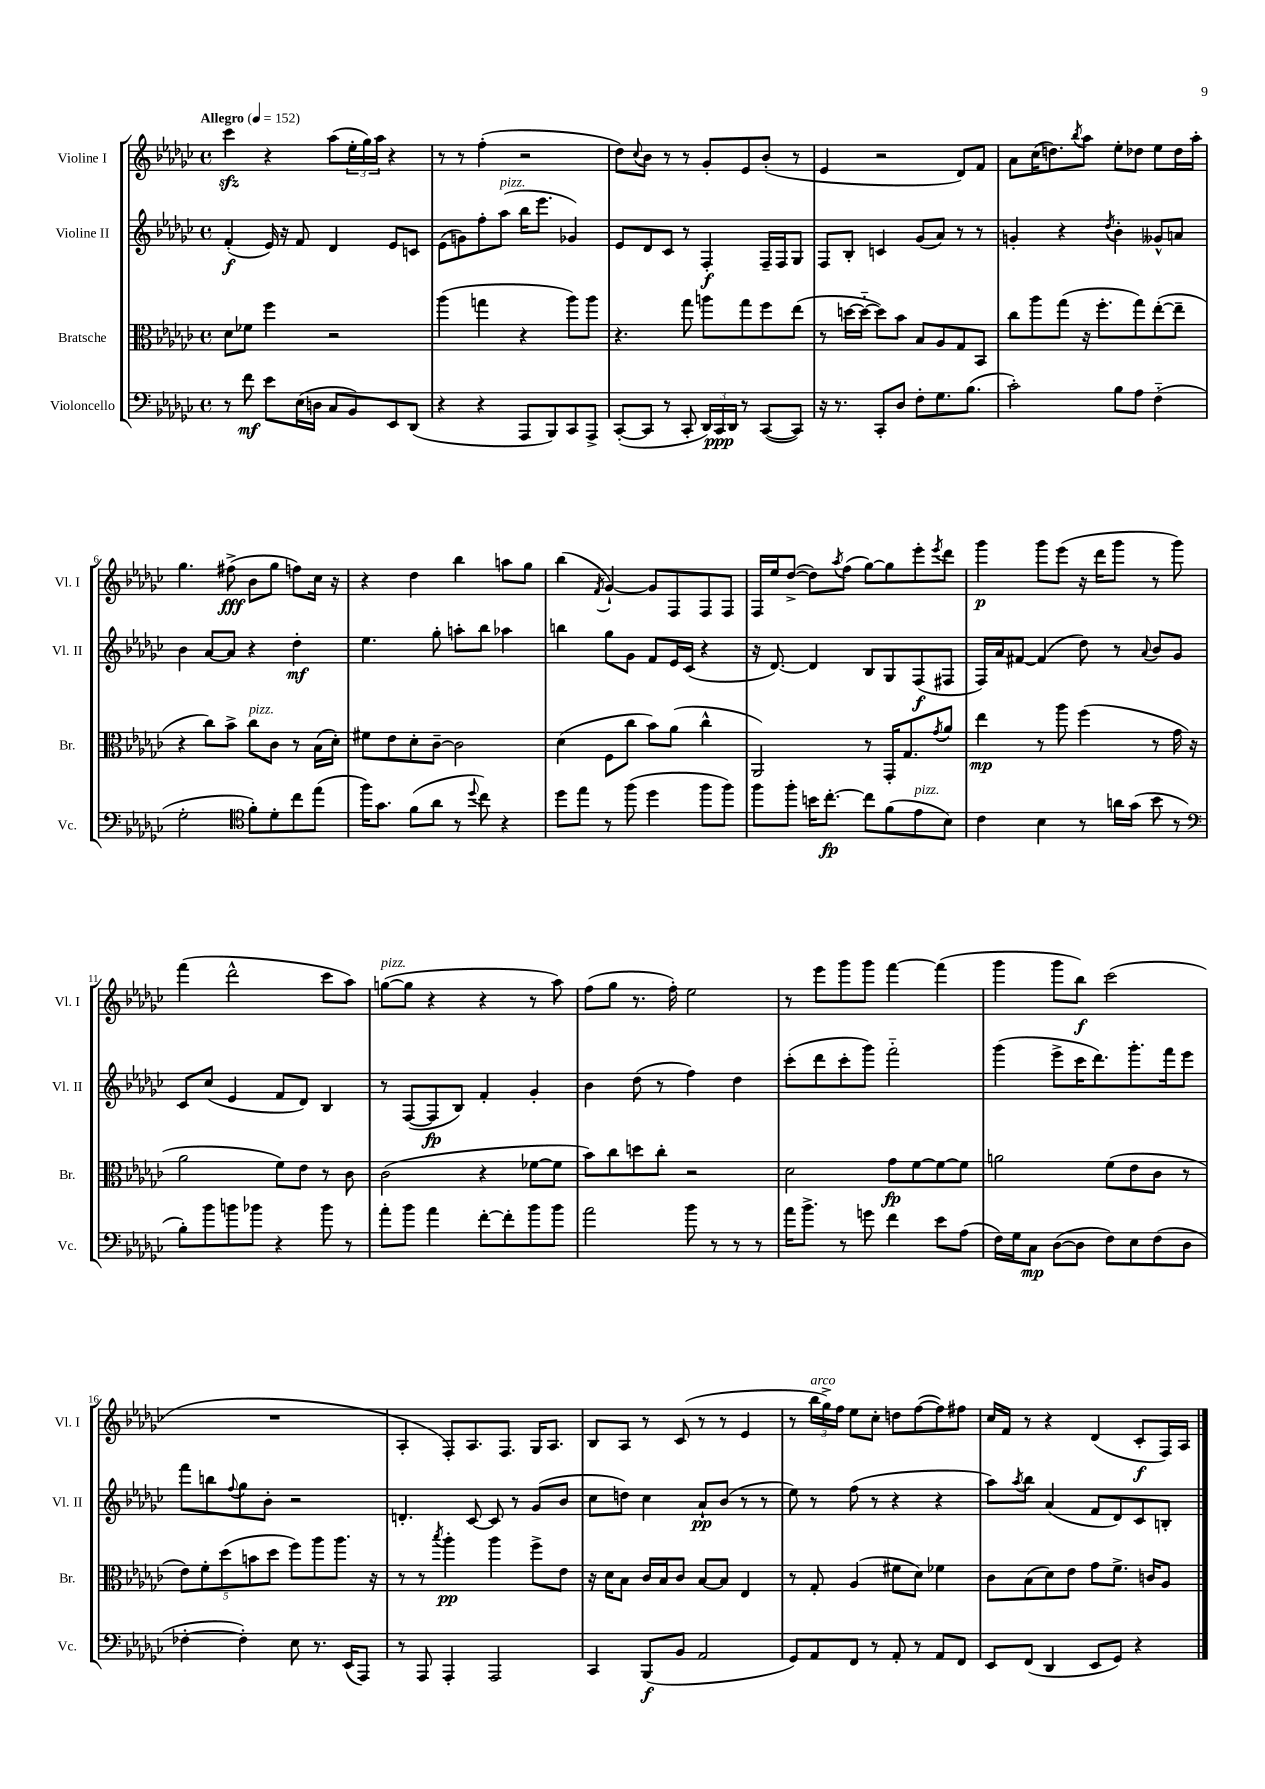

**kern	**dynam	**kern	**dynam	**kern	**dynam	**kern	**dynam
*part4	*part4	*part3	*part3	*part2	*part2	*part1	*part1
*staff4	*staff4	*staff3	*staff3	*staff2	*staff2	*staff1	*staff1
*I"Violoncello	*	*I"Bratsche	*	*I"Violine II	*	*I"Violine I	*
*I'Vc.	*	*I'Br.	*	*I'Vl. II	*	*I'Vl. I	*
*clefF4	*	*clefC3	*	*clefG2	*	*clefG2	*
*k[b-e-a-d-g-c-]	*	*k[b-e-a-d-g-c-]	*	*k[b-e-a-d-g-c-]	*	*k[b-e-a-d-g-c-]	*
*M4/4	*	*M4/4	*	*M4/4	*	*M4/4	*
*met(c)	*	*met(c)	*	*met(c)	*	*met(c)	*
*MM152	*	*MM152	*	*MM152	*	*MM152	*
=1	=1	=1	=1	=1	=1	=1	=1
!	!	!	!	!	!	!LO:TX:a:B:t=Allegro	!
8r	.	8d-\L	.	(4f'/	f	4ccc-zz\	.
8f\	mf	8f-X\J	.	.	.	.	.
8e-\L	.	4ff\	.	16e-/)	.	4r	.
.	.	.	.	16r	.	.	.
(16E-\L	.	.	.	8f/	.	.	.
16Dn\JJ	.	.	.	.	.	.	.
8C-/L	.	2r	.	4d-/	.	(8aa-\L	.
8BB-/)	.	.	.	.	.	24ee-'\L	.
.	.	.	.	.	.	24gg-\)	.
.	.	.	.	.	.	24aa-\JJ	.
8EE-/	.	.	.	8e-/L	.	4r	.
(8DD-/J	.	.	.	8cn/J	.	.	.
=2	=2	=2	=2	=2	=2	=2	=2
4r	.	(4aa-\	.	(8e-\L	.	8r	.
.	.	.	.	8gn\)	.	8r	.
4r	.	4ggn\	.	8ff'\	.	(4ff'\	.
!	!	!	!	!LO:TX:a:i:t=pizz.	!	!	!
.	.	.	.	(8aa-\J	.	.	.
8AAA-/L	.	4r	.	16bb-\KL	.	2r	.
.	.	.	.	8.eee-\J	.	.	.
8BBB-/)	.	.	.	.	.	.	.
8CC-/	.	8aa-\L)	.	4g-X/)	.	.	.
8AAA-^/J	.	8aa-\J	.	.	.	.	.
=3	=3	=3	=3	=3	=3	=3	=3
([8CC-'/L	.	4.r	.	8e-/L	.	8dd-\L)	.
.	.	.	.	.	.	8qqcc-/	.
8CC-/J]	.	.	.	8d-/	.	8b-\J	.
8r	.	.	.	8c-/J	.	8r	.
8CC-'/	.	8gg-\	.	8r	.	8r	.
24DD-/LL)	.	8aan\L	.	4F'/	f	8g-'/L	.
24CC-/	ppp	.	.	.	.	.	.
24DD-/JJ	.	.	.	.	.	.	.
8r	.	8gg-\	.	.	.	8e-/	.
([8CC-/L	.	8ff\	.	16F~/LL	.	(8b-'/J	.
.	.	.	.	16F/J	.	.	.
8CC-/J])	.	(8ee-\J	.	8G-/J	.	8r	.
=4	=4	=4	=4	=4	=4	=4	=4
16r	.	8r	.	8F/L	.	4e-/	.
8.r	.	.	.	.	.	.	.
.	.	[16ddn\LL	.	8B-'/J	.	.	.
.	.	16dd\JJ_	.	.	.	.	.
8CC-'/L	.	8dd\L])	.	4cn/	.	2r	.
8D-/J	.	8b-\J	.	.	.	.	.
8F'\L	.	8B-/L	.	(8g-/L	.	.	.
8.G-\	.	8A-/	.	8a-/J)	.	.	.
.	.	8G-/	.	8r	.	8d-/L)	.
(8.B-\J	.	.	.	.	.	.	.
.	.	8BB-/J	.	8r	.	8f/J	.
=5	=5	=5	=5	=5	=5	=5	=5
2c-'\)	.	8cc-\L	.	4gn'/	.	8a-\L	.
.	.	8aa-\	.	.	.	(16cc-\K	.
.	.	.	.	.	.	8.ddn\)	.
.	.	(8gg-\J	.	4r	.	.	.
.	.	.	.	.	.	8qbb-/	.
.	.	16r	.	.	.	8aa-\J	.
.	.	8.ff'\L	.	.	.	.	.
.	.	.	.	8qdd-/	.	.	.
8B-\L	.	.	.	4b-'\	.	8ee-'\L	.
8A-\J	.	8gg-\)	.	.	.	8dd-X\J	.
(4F\	.	([8ee-'\	.	8g--X^^/L	.	8ee-\L	.
.	.	8ee-~\J]	.	8an/J	.	16dd-\L	.
.	.	.	.	.	.	16aa-'\JJ	.
!!LO:LB:g=z
=6	=6	=6	=6	=6	=6	=6	=6
2G-'\	.	4r	.	4b-\	.	4.gg-\	.
.	.	8cc-\L)	.	[8a-/L	.	.	.
.	.	8b-^\J	.	8a-/J]	.	(8ff#X^\	fff
*clefC4	*	*	*	*	*	*	*
!	!	!LO:TX:a:i:t=pizz.	!	!	!	!	!
8f'\L)	.	8cc-\L	.	4r	.	8b-\L	.
8d-'\	.	8c-\J	.	.	.	8gg-\J	.
8cc-\	.	8r	.	4dd-'\	mf	8ffn\L)	.
(8ee-\J	.	(16B-\LL	.	.	.	16cc-\Jk	.
.	.	16d-'\JJ)	.	.	.	16r	.
=7	=7	=7	=7	=7	=7	=7	=7
16ff\KL)	.	8f#X\L	.	4.ee-\	.	4r	.
8.g-\J	.	.	.	.	.	.	.
.	.	8e-\	.	.	.	.	.
(8f\L	.	8d-'\	.	.	.	4dd-\	.
8a-\J	.	[8c-~\J	.	8gg-'\	.	.	.
8r	.	2c-\]	.	8aan'\L	.	4bb-\	.
8qqdd-/	.	.	.	.	.	.	.
8cc-\)	.	.	.	8bb-\J	.	.	.
4r	.	.	.	4aa-X\	.	8aan\L	.
.	.	.	.	.	.	8gg-\J	.
=8	=8	=8	=8	=8	=8	=8	=8
8dd-\L	.	(4d-\	.	4bbn\	.	(4bb-\	.
8ee-\J	.	.	.	.	.	.	.
.	.	.	.	.	.	8qf/	.
8r	.	8F\L	.	8gg-\L	.	[4g-`/)	.
(8ff\	.	8cc-\J	.	8g-\J	.	.	.
4dd-\	.	8b-\L)	.	8f/L	.	8g-/L]	.
.	.	(8a-\J	.	16e-/L	.	8F/	.
.	.	.	.	(16c-/JJ	.	.	.
8ff\L	.	4cc-^^\	.	4r	.	8F/	.
8ff\J)	.	.	.	.	.	8F/J	.
=9	=9	=9	=9	=9	=9	=9	=9
8ff\L	.	2AA-/)	.	16r	.	16F/LL	.
.	.	.	.	[8.d-/)	.	16ee-/J	.
8ff'\J	.	.	.	.	.	([8dd-^/J	.
16bn\KL	.	.	.	4d-/]	.	8dd-\L])	.
[8.cc-'\J	fp	.	.	.	.	.	.
.	.	.	.	.	.	8qaa-/	.
.	.	.	.	.	.	(8ff\J	.
8cc-\L]	.	8r	.	8B-/L	.	[8gg-\L)	.
(8f\	.	16GG-'/KL	.	8G-/	.	8gg-\]	.
.	.	8.G-/	.	.	.	.	.
!LO:TX:a:i:t=pizz.	!	!	!	!	!	!	!
8e-\	.	.	.	(8F/	f	8eee-'\	.
.	.	8qg-/	.	.	.	8qeee-/	.
8B-\J)	.	8a-/J	.	8F#X/J	.	8ddd-\J	.
=10	=10	=10	=10	=10	=10	=10	=10
4c-\	.	4ee-\	mp	16F/LL)	.	4ggg-\	p
.	.	.	.	16a-/J	.	.	.
.	.	.	.	[8f#X/J	.	.	.
4B-\	.	8r	.	(4f#/]	.	8ggg-\L	.
.	.	8aa-\	.	.	.	(8eee-\J	.
8r	.	(4ff\	.	8dd-\)	.	16r	.
.	.	.	.	.	.	16ddd-\KL	.
16an\LL	.	.	.	8r	.	8ggg-\J	.
(16g-\JJ	.	.	.	.	.	.	.
.	.	.	.	8qqa-/	.	.	.
8b-\	.	8r	.	8b-/L	.	8r	.
8r	.	16g-\	.	8g-/J	.	8ggg-\)	.
.	.	16r	.	.	.	.	.
!!LO:LB:g=z
=11	=11	=11	=11	=11	=11	=11	=11
*clefF4	*	*	*	*	*	*	*
8B-'\L)	.	2a-\	.	8c-/L	.	(4fff\	.
8b-\	.	.	.	(8cc-/J	.	.	.
8bn\	.	.	.	4e-/	.	2ddd-^^\	.
8b-X\J	.	.	.	.	.	.	.
4r	.	8f\L)	.	8f/L	.	.	.
.	.	8e-\J	.	8d-/J)	.	.	.
8b-\	.	8r	.	4B-/	.	8ccc-\L	.
8r	.	8c-\	.	.	.	8aa-\J)	.
=12	=12	=12	=12	=12	=12	=12	=12
!	!	!	!	!	!	!LO:TX:a:i:t=pizz.	!
8a-'\L	.	(2c-\	.	8r	.	([8ggn\L	.
8b-\J	.	.	.	([8F/L	.	8gg\J]	.
4a-\	.	.	.	8F/]	fp	4r	.
.	.	.	.	8B-/J)	.	.	.
[8f'\L	.	4r	.	4f'/	.	4r	.
8f'\]	.	.	.	.	.	.	.
8b-\	.	[8f-X\L	.	4g-'/	.	8r	.
8b-\J	.	8f-\J]	.	.	.	8aa-\)	.
=13	=13	=13	=13	=13	=13	=13	=13
2a-\	.	8b-\L)	.	4b-\	.	(8ff\L	.
.	.	8cc-\	.	.	.	8gg-\J	.
.	.	8ddn\	.	(8dd-\	.	8.r	.
.	.	8cc-'\J	.	8r	.	.	.
.	.	.	.	.	.	16ff'\)	.
8b-\	.	2r	.	4ff\)	.	2ee-\	.
8r	.	.	.	.	.	.	.
8r	.	.	.	4dd-\	.	.	.
8r	.	.	.	.	.	.	.
=14	=14	=14	=14	=14	=14	=14	=14
16a-\KL	.	2d-\	.	(8ccc-'\L	.	8r	.
8.b-^\J	.	.	.	.	.	.	.
.	.	.	.	8ddd-\	.	8eee-\L	.
8r	.	.	.	8ccc-'\	.	8ggg-\	.
8gn\	.	.	.	8ggg-\J)	.	8ggg-\J	.
4f\	.	8g-\L	fp	2fff\	.	[4fff\	.
.	.	[8f\	.	.	.	.	.
8e-\L	.	8f\_	.	.	.	(4fff\]	.
(8A-\J	.	8f\J]	.	.	.	.	.
=15	=15	=15	=15	=15	=15	=15	=15
16F\LL)	.	2an\	.	(4ggg-\	.	4ggg-\	.
16G-\J	.	.	.	.	.	.	.
8C-\J	mp	.	.	.	.	.	.
([8D-\L	.	.	.	8eee-^\L	.	8ggg-\L	.
8D-\J]	.	.	.	16ccc-\K	.	8bb-\J)	f
.	.	.	.	8.ddd-\)	.	.	.
8F\L)	.	(8f\L	.	.	.	(2ccc-\	.
8E-\	.	8e-\	.	8.ggg-'\	.	.	.
(8F\	.	8c-\J	.	.	.	.	.
.	.	.	.	16fff\k	.	.	.
8D-\J	.	8r	.	8eee-\J	.	.	.
!!LO:LB:g=z
=16	=16	=16	=16	=16	=16	=16	=16
[4F-X'\	.	10e-\L)	.	8fff\L	.	1r	.
.	.	10f'\	.	.	.	.	.
.	.	.	.	8bbn\	.	.	.
.	.	(10dd-\	.	.	.	.	.
.	.	.	.	8qqff/	.	.	.
4F-'\])	.	.	.	8gg-\	.	.	.
.	.	10bn\	.	.	.	.	.
.	.	.	.	8b-'\J	.	.	.
.	.	10dd-\J	.	.	.	.	.
8E-\	.	8ff\L)	.	2r	.	.	.
8.r	.	8aa-\	.	.	.	.	.
.	.	8.aa-\J	.	.	.	.	.
(16EE-/KL	.	.	.	.	.	.	.
8AAA-/J)	.	.	.	.	.	.	.
.	.	16r	.	.	.	.	.
=17	=17	=17	=17	=17	=17	=17	=17
8r	.	8r	.	4.dn'/	.	4A-'/	.
8AAA-/	.	8r	.	.	.	.	.
.	.	8qbb-/	.	.	.	.	.
4AAA-'/	.	4aa-'\	pp	.	.	8F'/L)	.
.	.	.	.	[8c-/	.	8.A-/	.
2AAA-/	.	4aa-\	.	8c-/]	.	.	.
.	.	.	.	.	.	8.F/J	.
.	.	.	.	8r	.	.	.
.	.	8ff^\L	.	(8g-/L	.	16G-/KL	.
.	.	.	.	.	.	8.A-/J	.
.	.	8e-\J	.	8b-/J	.	.	.
=18	=18	=18	=18	=18	=18	=18	=18
4CC-/	.	16r	.	8cc-\L	.	8B-/L	.
.	.	16d-\KL	.	.	.	.	.
.	.	8B-\J	.	8ddn\J)	.	8A-/J	.
(8BBB-/L	f	16c-/LL	.	4cc-\	.	8r	.
.	.	16B-/J	.	.	.	.	.
8BB-/J	.	8c-/J	.	.	.	(8c-/	.
2AA-/	.	[8B-/L	.	8a-`/L	pp	8r	.
.	.	8B-/J]	.	(8b-/J	.	8r	.
.	.	4E-/	.	8r	.	4e-/	.
.	.	.	.	8r	.	.	.
=19	=19	=19	=19	=19	=19	=19	=19
8GG-/L)	.	8r	.	8ee-\)	.	8r	.
!	!	!	!	!	!	!LO:TX:a:i:t=arco	!
8AA-/	.	8G-'/	.	8r	.	24bb-\LL	.
.	.	.	.	.	.	24gg-^\)	.
.	.	.	.	.	.	24ff\JJ	.
8FF/J	.	(4A-/	.	(8ff\	.	8ee-\L	.
8r	.	.	.	8r	.	8cc-'\J	.
8AA-'/	.	8f#X\L	.	4r	.	8ddn\L	.
8r	.	8d-\J)	.	.	.	([8ff\	.
8AA-/L	.	4f-X\	.	4r	.	8ff\])	.
8FF/J	.	.	.	.	.	8ff#X\J	.
=20	=20	=20	=20	=20	=20	=20	=20
8EE-/L	.	8c-\L	.	8aa-\L)	.	16cc-/LL	.
.	.	.	.	.	.	16f/JJ	.
.	.	.	.	8qaa-/	.	.	.
(8FF/J	.	(8B-\	.	8bb-\J	.	8r	.
4DD-/	.	8d-\)	.	(4a-/	.	4r	.
.	.	8e-\J	.	.	.	.	.
8EE-/L	.	8g-\L	.	8f/L	.	(4d-/	.
8GG-/J)	.	8.f^\J	.	8d-/)	.	.	.
4r	.	.	.	8c-/	.	8c-'/L	f
.	.	16cn/KL	.	.	.	.	.
.	.	8A-/J	.	8Bn'/J	.	16F/L)	.
.	.	.	.	.	.	16A-/JJ	.
==	==	==	==	==	==	==	==
*-	*-	*-	*-	*-	*-	*-	*-
